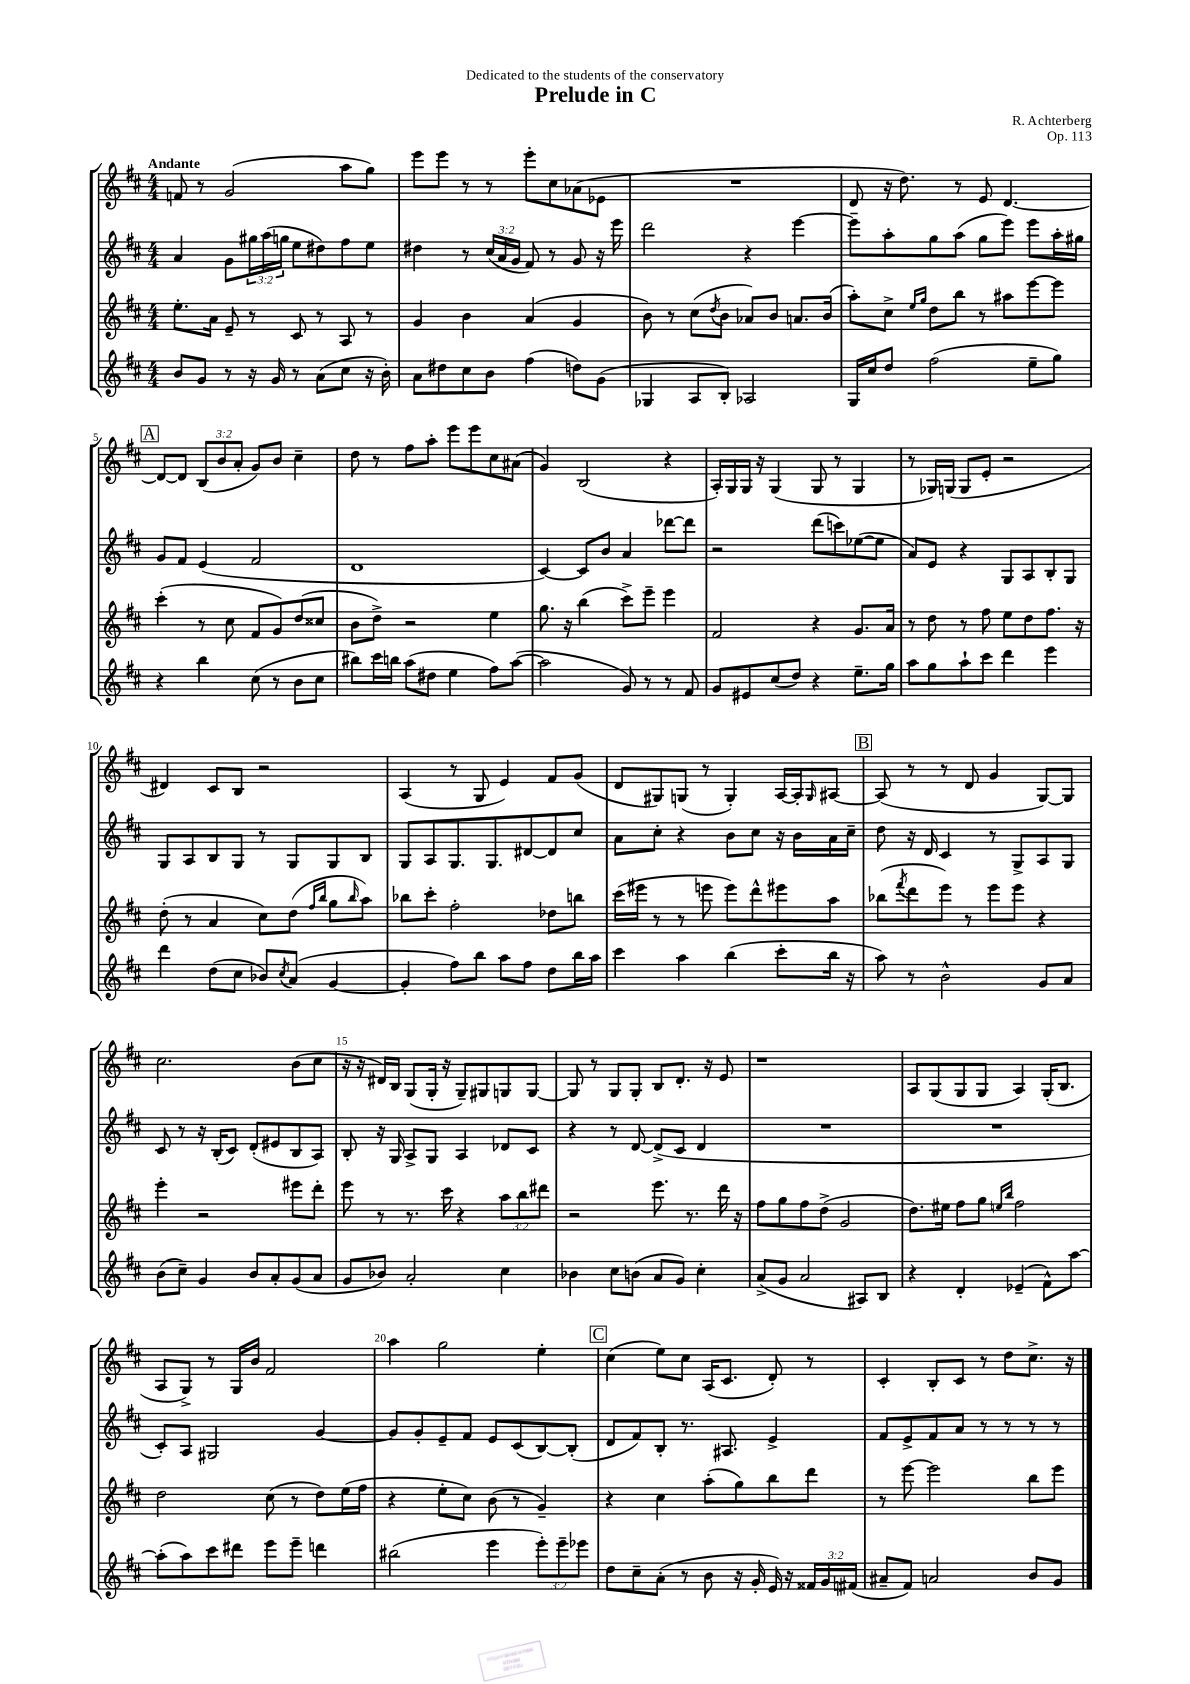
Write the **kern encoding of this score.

**kern	**kern	**kern	**kern
*staff4	*staff3	*staff2	*staff1
*clefG2	*clefG2	*clefG2	*clefG2
*k[f#c#]	*k[f#c#]	*k[f#c#]	*k[f#c#]
*M4/4	*M4/4	*M4/4	*M4/4
8b	8.ee'	4a	8f
8g	.	.	8r
.	16a	.	.
8r	8e~	8g	(2g
16r	8r	24gg#	.
.	.	(24aa	.
16g	.	.	.
.	.	24gg	.
8r	8c#	8ee	.
(8a	8r	8dd#)	.
8cc#	8A	8ff#	8aa
16r	8r	8ee	8gg)
16b')	.	.	.
=	=	=	=
8a	4g	4dd#	8eee
8dd#	.	.	8eee
8cc#	4b	8r	8r
8b	.	(24cc#	8r
.	.	24a	.
.	.	24g	.
(4ff#	(4a	8f#)	8eee'
.	.	8r	8cc#
8dd)	4g	8g	(8a-
(8g	.	16r	8e-
.	.	16eee	.
=	=	=	=
4G-	8b)	2ddd	1r
.	8r	.	.
8A	(8cc#	.	.
.	8qdd	.	.
8B')	8b	.	.
2A-	8a-)	4r	.
.	8b	.	.
.	8.a	[4eee	.
.	(16b	.	.
=	=	=	=
16G	8aa')	8eee~]	8d
16cc#	.	.	.
8dd	8cc#^	8aa'	16r
.	.	.	8.dd)
.	16qqee	.	.
.	16qqgg	.	.
(2ff#	8dd	8gg	.
.	8bb	(8aa	8r
.	8r	8gg	8e
.	8aa#	8eee)	[4.d
8ee~	[8eee	8eee	.
8gg)	8eee]	16aa'	.
.	.	16gg#	.
=	=	=	=
4r	(4ccc#'	8g	8d_
.	.	8f#	8d]
4bb	8r	(4e	(12B
.	.	.	12b
.	8cc#	.	.
.	.	.	12a'
(8cc#	8f#	2f#	8g)
8r	8g)	.	8b
8b	(8dd	.	4cc#~
8cc#	8cc##	.	.
=	=	=	=
8bb#)	8b	1d	8dd
16ccc#	8dd^)	.	8r
16bb	.	.	.
(8aa	2r	.	8ff#
8dd#	.	.	8aa'
4ee	.	.	8eee
.	.	.	8eee
8ff#)	4ee	.	8cc#
([8aa	.	.	(8a#
=	=	=	=
2aa]	8.gg	[4c#)	4g)
.	16r	.	.
.	(4bb	8c#]	(2B
.	.	8b	.
8g)	8ccc#^)	4a	.
8r	8eee~	.	.
8r	4eee	[8ddd-	4r
8f#	.	8ddd-]	.
=	=	=	=
8g	2f#	2r	16A')
.	.	.	16G
8e#	.	.	16G
.	.	.	16r
(8cc#	.	.	(4G
8dd)	.	.	.
4r	4r	(8ddd	8G
.	.	8ccc)	8r
8.ee~	8.g	([8ee-	4G
.	.	8ee-]	.
16gg	16a	.	.
=	=	=	=
8aa	8r	8a)	8r
8gg	8dd	8e	16G-)
.	.	.	(16G
8aa`	8r	4r	8G
8ccc#	8ff#	.	8e'
4ddd	8ee	8G	2r
.	8dd	8A	.
4eee	8.ff#	8B'	.
.	.	8G	.
.	16r	.	.
=	=	=	=
4ddd	(8dd'	8G	4d#)
.	8r	8A	.
(8dd	4a	8B	8c#
8cc#	.	8G	8B
8b-)	8cc#)	8r	2r
8qcc#	.	.	.
(8a	(8dd	8G	.
.	16qqff#	.	.
.	16qqbb	.	.
[4g	8gg	8G	.
.	16qqbb	.	.
.	8aa)	8B	.
=	=	=	=
4g']	8bb-	8G	(4A
.	8ccc#'	8A	.
8ff#)	2ff#'	8.G	8r
8bb	.	.	8G
.	.	8.G	.
8aa	.	.	4e)
8ff#	.	[8d#	.
8dd	8dd-	8d#]	8f#
16bb	8bb	8cc#	(8g
16aa	.	.	.
=	=	=	=
4ccc#	(16ccc#	8a	8d
.	16eee#	.	.
.	8r	8cc#'	8G#)
4aa	8r	4r	(8G
.	8eee	.	8r
(4bb	8eee)	8b	4G')
.	8ddd^^	8cc#	.
8ccc#'	8eee#	16r	[16A
.	.	16b	16A']
.	.	.	16qqG
16bb	8aa	16a	[8A#
16r	.	16cc#~	.
=	=	=	=
8aa)	(8bb-	8dd	(8A#]
.	8qfff#	.	.
8r	8ddd	16r	8r
.	.	16d	.
2b^^	8eee)	4c#	8r
.	8r	.	8d
.	8eee	8r	4g
.	8eee	8G^	.
8g	4r	8A	[8G)
8a	.	8G	8G]
=	=	=	=
(8b	4eee'	8c#	2.cc#
8cc#~)	.	8r	.
4g	2r	16r	.
.	.	(16B'	.
.	.	8c#)	.
8b	.	(8d'	.
8a'	.	8e#	.
(8g	8eee#	8B	(8b
8a	8ddd'	8A)	8cc#
=	=	=	=
8g	8eee	8B'	16r
.	.	.	16r
8b-)	8r	16r	16d#)
.	.	16G	16B
2a'	8.r	8A^	(8G
.	.	8G	16G'
.	16ccc#	.	16r
.	4r	4A	8G~)
.	.	.	8G#
4cc#	12aa	8d-	8G
.	12bb	.	.
.	.	8c#	[8G
.	12ddd#	.	.
=	=	=	=
4b-	2r	4r	8G]
.	.	.	8r
8cc#	.	8r	8G
(8b	.	[8d	8G'
8a	8.eee	(8d^]	8B
8g)	.	8c#	8.d'
.	8.r	.	.
4cc#'	.	4d	.
.	.	.	16r
.	16ddd	.	8e
.	16r	.	.
=	=	=	=
(8a^	8ff#	1r	1r
8g	8gg	.	.
2a	8ff#	.	.
.	(8dd^	.	.
.	2g	.	.
8A#)	.	.	.
8B	.	.	.
=	=	=	=
4r	8.dd)	1r	8A
.	.	.	(8G
.	16ee#	.	.
4d'	8ff#	.	8G
.	8gg	.	8G
.	16qqee	.	.
.	16qqbb	.	.
(4e-~	2ff#	.	4A)
8f#^^)	.	.	(16G'
.	.	.	8.B
[8aa	.	.	.
=	=	=	=
(8aa']	2dd	8c#')	8A
8aa)	.	8A	8G^)
8ccc#	.	2G#	8r
8ddd#	.	.	16G
.	.	.	16b
8eee	(8cc#	.	2f#
8eee~	8r	.	.
4ddd	8dd)	[4g	.
.	(16ee	.	.
.	16ff#	.	.
=	=	=	=
(2bb#	4r	8g]	4aa
.	.	8g'	.
.	8ee'	8e~	2gg
.	8cc#)	8f#	.
4eee	(8b	8e	.
.	8r	(8c#	.
12eee')	4g~)	[8B)	4ee'
12eee~	.	.	.
.	.	(8B']	.
12eee-	.	.	.
=	=	=	=
8dd	4r	8d	(4cc#
8cc#~	.	8f#)	.
(8a'	4cc#	8B'	8ee)
8r	.	8.r	8cc#
8b	(8aa'	.	(16A
.	.	8.A#	8.c#
16r	8gg)	.	.
16g'	.	.	.
16e)	8bb	4e^	8d')
16r	.	.	.
24f##	8ddd	.	8r
24g	.	.	.
(24f#	.	.	.
=	=	=	=
8a#~	8r	8f#	4c#'
8f#)	[8eee	8e^	.
2a	2eee]	8f#	8B'
.	.	8a	8c#
.	.	8r	8r
.	.	8r	8dd
8b	8bb	8r	8.cc#^
8g	8eee	8r	.
.	.	.	16r
==	==	==	==
*-	*-	*-	*-
